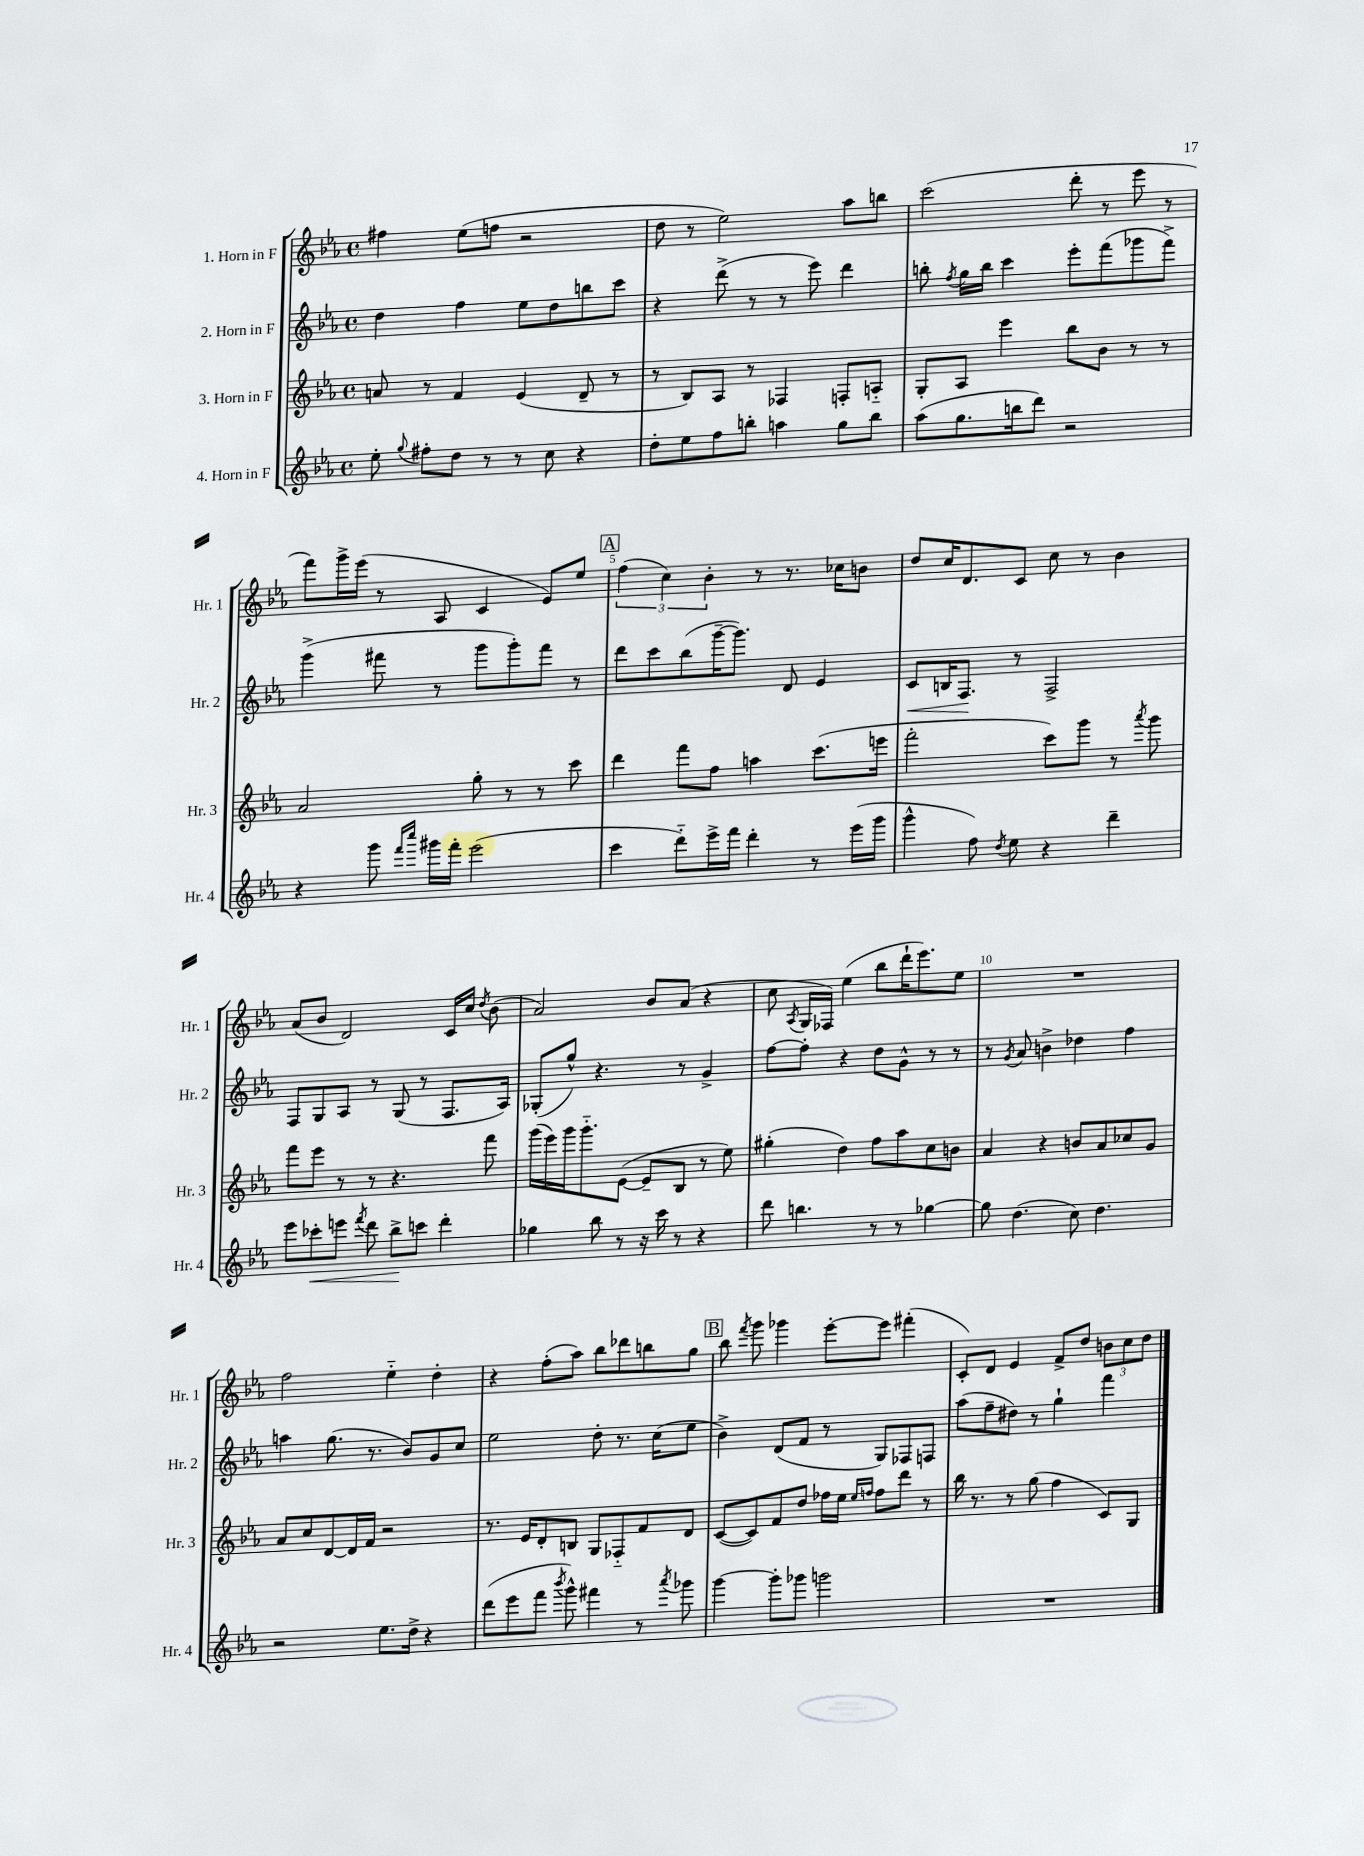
<<
\new StaffGroup <<
\new Staff = "s0" \with { instrumentName = "1. Horn in F" shortInstrumentName = "Hr. 1" } {
    \clef treble \key ees \major \defaultTimeSignature \time 4/4
    \autoBeamOff fis''4 ees''8[( f''8] r2 |
    d''8 r8 ees''2) aes''8[ b''8] |
    c'''2( d'''8-. r8 ees'''8 r8 |
    f'''8[) g'''16-> ees'''16]( r8 aes8 c'4 ees'8[) ees''8] |
    \mark \markup { \box "A" } \tuplet 3/2 { f''4( c''4) bes'4-. } r8 r8. ces''16[ b'8] |
    d''8[ c''16 d'8. c'8] c''8 r8 bes'4 |
    aes'8[( bes'8] d'2) c'16[ c''16] \acciaccatura { d''8 } bes'8( |
    aes'2) bes'8[ aes'8]( r4 |
    c''8 \acciaccatura { aes8 } g16[ fes16]) ees''4( bes''8[ d'''16-! ees'''8.) ees''8] |
    R1 |
    f''2 ees''4-_ d''4-. |
    r4 f''8[-.( aes''8]) bes''8[ des'''8 b''8 g''8] |
    \mark \markup { \box "B" } bes''8 \acciaccatura { f'''8 } g'''8 ges'''4 ees'''8[~-. ees'''8] fis'''4-.( |
    c'8[-.) d'8] ees'4 f'8[-> d''8] \tuplet 3/2 { b'8[ c''8 d''8] } \bar "|." |
}
\new Staff = "s1" \with { instrumentName = "2. Horn in F" shortInstrumentName = "Hr. 2" } {
    \clef treble \key ees \major \defaultTimeSignature \time 4/4
    \autoBeamOff d''4 f''4 ees''8[ d''8 b''8 c'''8] |
    r4 d'''8->( r8 r8 ees'''8) d'''4 |
    b''8-. \acciaccatura { f''8 } g''16[ b''16] c'''4 ees'''8[-. f'''8( ges'''8 f'''8]->) |
    g'''4->( fis'''8 r8 g'''8[ g'''8-.) fis'''8] r8 |
    \mark \markup { \box "A" } d'''8[ c'''8 bes''8( g'''16~-- g'''8.]) d'8 ees'4 |
    c'8[\< b16 f8.]\! r8 f2-> |
    f8[ g8 aes8] r8 g8( r8 f8.[ aes16]) |
    ges8[-.( g''8]-^) r4. r8 g'4-> |
    f''8[~ f''8]-. r4 d''8[ g'8]-^ r8 r8 |
    r8 \acciaccatura { g'8 } aes'8 b'4-> des''4 f''4 |
    a''4 g''8.( r8. bes'8[) g'8 c''8] |
    ees''2 d''8-. r8. c''16[( ees''8] |
    \mark \markup { \box "B" } bes'4->) d'8[( f'8] r8 g8[) fes8 f8] |
    aes''8[( f''8-- dis''8]) r8 g''4-! f'''4 \bar "|." |
}
\new Staff = "s2" \with { instrumentName = "3. Horn in F" shortInstrumentName = "Hr. 3" } {
    \clef treble \key ees \major \defaultTimeSignature \time 4/4
    \autoBeamOff a'8 r8 f'4 ees'4( d'8-- r8 |
    r8 bes8[) aes8] r8 fes4 f8[-. a8]-_ |
    g8[-. aes8] ees'''4 bes''8[ bes'8] r8 r8 |
    aes'2 g''8-. r8 r8 c'''8 |
    \mark \markup { \box "A" } d'''4 f'''8[ f''8] a''4 c'''8.[( e'''16] |
    f'''2-. c'''8[) g'''8] r8 \acciaccatura { aes'''8 } g'''8 |
    f'''8[ ees'''8] r8 r8 r4. f'''8 |
    g'''16[( ees'''16) g'''16 g'''8.-_ ees'8]~( ees'8[-- bes8] r8 ees''8) |
    gis''4-.( d''4) f''8[ aes''8 c''8 b'8] |
    aes'4 r4 b'8[ aes'8 ces''8 g'8] |
    aes'8[ c''8 d'8~ d'16 f'16] r2 |
    r8. ees'16[ d'8-. b8] g8[ fes8-_ f'8 d'8] |
    \mark \markup { \box "B" } c'8[~( c'8) f'8 d''8] fes''16[ ees''16] \grace { ees''16[ f''16] } f''8[ d'''8] r8 |
    bes''16 r8. r8 g''8( f''4 c'8[) g8] \bar "|." |
}
\new Staff = "s3" \with { instrumentName = "4. Horn in F" shortInstrumentName = "Hr. 4" } {
    \clef treble \key ees \major \defaultTimeSignature \time 4/4
    \autoBeamOff ees''8-. \appoggiatura { g''8 } fis''8[-. d''8] r8 r8 c''8 r4 |
    d''8[-. ees''8 f''8 b''8]-. a''4 g''8[ b''8] |
    aes''8[( g''8. b''16 d'''8]) r2 |
    r4 g'''8 \grace { f'''16[ c''''16] } gis'''16[ f'''16]-. ees'''2( |
    \mark \markup { \box "A" } c'''4 d'''8[-_) ees'''16-> f'''16] d'''4-. r8 ees'''16[( g'''16] |
    g'''4-^ f''8) \acciaccatura { d''8 } ees''8 r4 d'''4-- |
    ees'''8[ ces'''8-.\< e'''8] \acciaccatura { f'''8 } d'''8 bes''8[->\! c'''8] d'''4-. |
    ges''4 bes''8 r8 r16 c'''16 r8 r4 |
    d'''8 b''4. r8 r8 ges''4~ |
    ges''8 d''4.( c''8) d''4. |
    r2 ees''8.[ d''16]-> r4 |
    d'''8[( ees'''8 f'''8] \acciaccatura { bes'''8 } g'''8-^) fis'''4 r8 \acciaccatura { aes'''8 } ges'''8 |
    \mark \markup { \box "B" } g'''4~ g'''8[-. ges'''8] g'''2 |
    R1 \bar "|." |
}
>>
>>
\layout { \context { \Score \override BarNumber.break-visibility = ##(#f #t #t) barNumberVisibility = #(every-nth-bar-number-visible 5) } }
